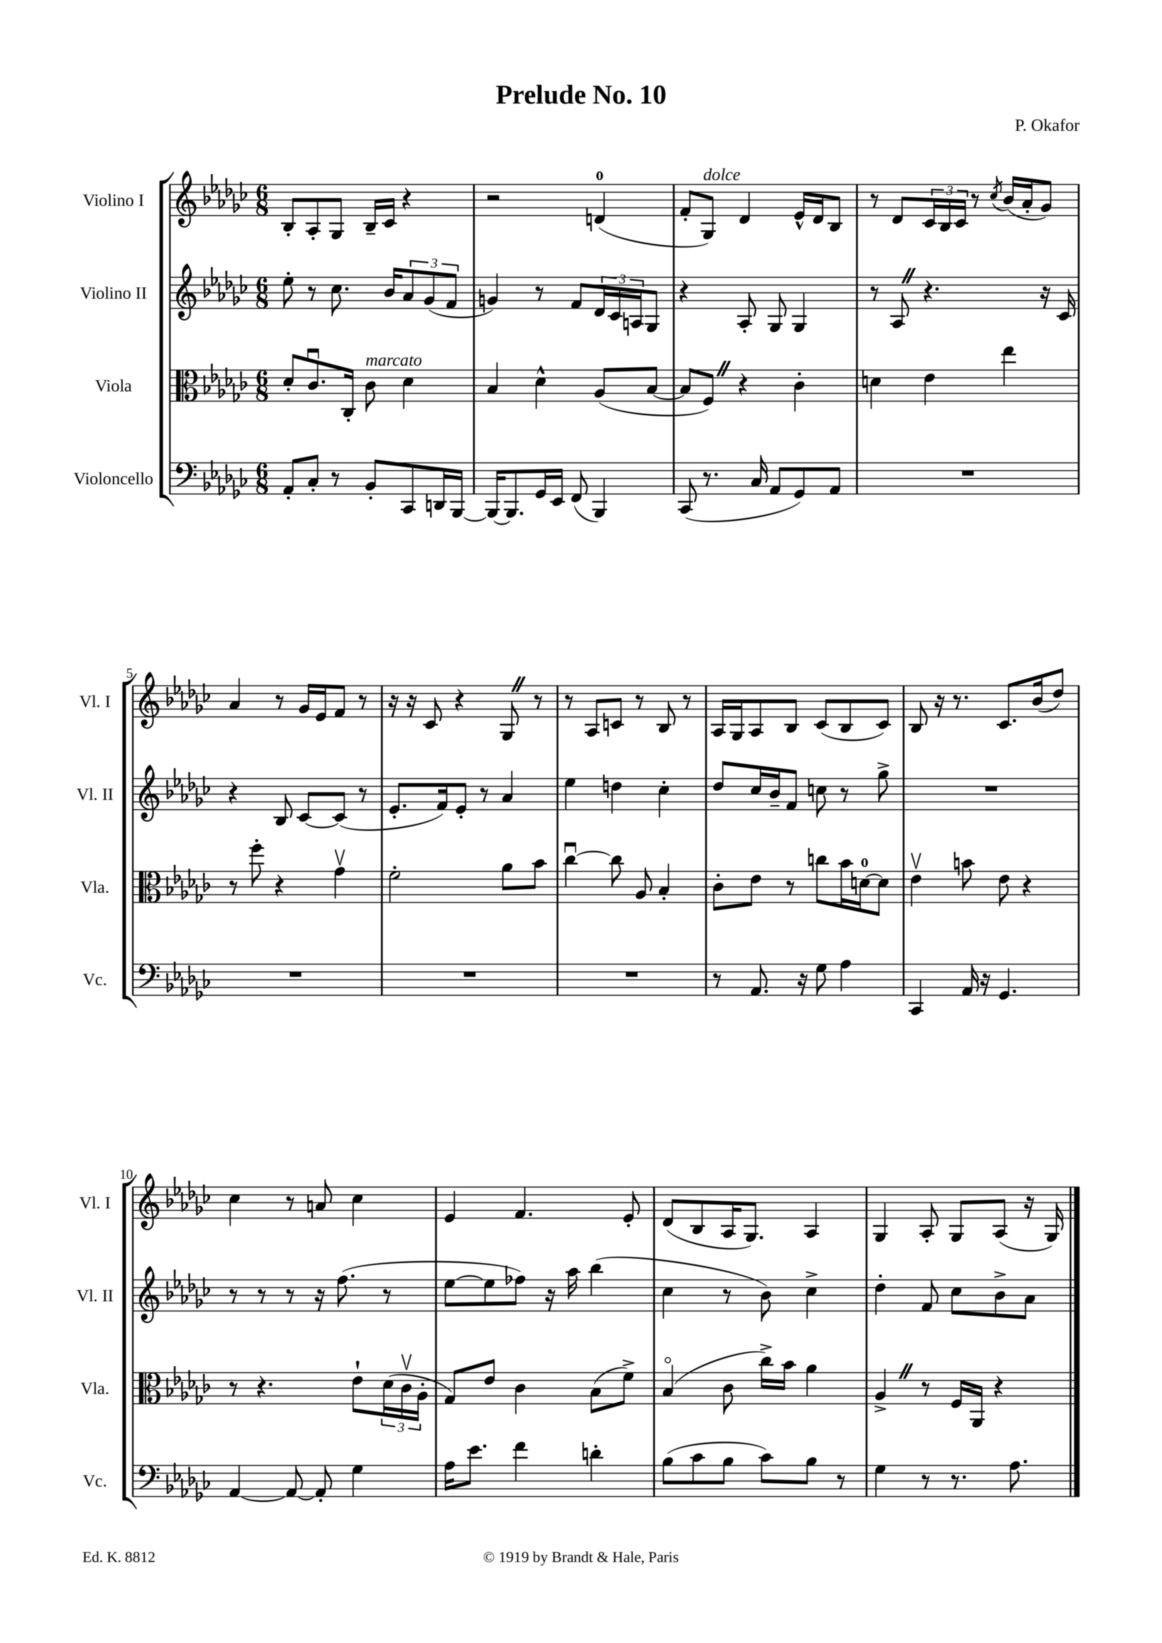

**kern	**kern	**kern	**kern
*staff4	*staff3	*staff2	*staff1
*clefF4	*clefC3	*clefG2	*clefG2
*k[b-e-a-d-g-c-]	*k[b-e-a-d-g-c-]	*k[b-e-a-d-g-c-]	*k[b-e-a-d-g-c-]
*M6/8	*M6/8	*M6/8	*M6/8
8AA-'/L	8d-'/L	8ee-'\	8B-'/L
8C-'/J	8.c-u/	8r	8A-'/
8r	.	8.cc-\	8G-/J
.	16C-'/Jk	.	.
8BB-'/L	8c-\	.	16B-~/LL
.	.	16b-/LK	16c-/JJ
8CC-/	4d-\	12a-/	4r
.	.	(12g-/	.
16DD/L	.	.	.
.	.	12f/J	.
[16BBB-/JJ	.	.	.
=	=	=	=
16BBB-/_LK	4B-/	4g/)	2r
8.BBB-/]	.	.	.
16GG-/L	4d-^^\	8r	.
16EE-/JJ	.	.	.
(8FF/	.	8f/L	.
4BBB-/)	(8A-/L	24d-/L	(4d/
.	.	24c-/	.
.	.	24A/J	.
.	[8B-/J	8G-/J	.
=	=	=	=
(8CC-/	8B-/]L	4r	8f'/L
8.r	8F/J)	.	8G-/J)
.	4r	8A-'/	4d-/
16C-/	.	.	.
8AA-/L	.	8G-/	.
8GG-/)	4c-'\	4G-/	16e-^^/LL
.	.	.	16d-/J
8AA-/J	.	.	8B-/J
=	=	=	=
2.r	4d\	8r	8r
.	.	8A-/	8d-/L
.	4e-\	4.r	24c-/L
.	.	.	24B-/
.	.	.	24c-/JJ
.	.	.	8r
.	.	.	8qcc-/
.	4ee-\	.	(16b-/LL
.	.	.	16a-'/J
.	.	16r	8g-/J)
.	.	16c-/	.
=	=	=	=
2.r	8r	4r	4a-/
.	8ff'\	.	.
.	4r	8B-/	8r
.	.	[8c-/L	16g-/LL
.	.	.	16e-/J
.	4g-v\	(8c-/]J	8f/J
.	.	8r	8r
=	=	=	=
2.r	2f'\	8.e-'/L	16r
.	.	.	16r
.	.	.	8c-/
.	.	16f/k)	.
.	.	8e-'/J	4r
.	.	8r	.
.	8a-\L	4a-/	8G-/
.	8b-\J	.	8r
=	=	=	=
2.r	[4cc-u\	4ee-\	8r
.	.	.	8A-/L
.	8cc-\]	4dd\	8c/J
.	8A-/	.	8r
.	4B-'/	4cc-'\	8B-/
.	.	.	8r
=	=	=	=
8r	8c-'\L	8dd-/L	16A-/LL
.	.	.	16G-/J
8.AA-/	8e-\J	16cc-/L	8A-/
.	.	16b-~/J	.
.	8r	8f/J	8B-/J
16r	.	.	.
8G-\	8cc\L	8cc\	(8c-/L
4A-\	16b-\L	8r	8B-/
.	[16d\J	.	.
.	8d\]J	8gg-^\	8c-/J)
=	=	=	=
4CC-/	4e-v\	2.r	8B-/
.	.	.	16r
.	.	.	8.r
16AA-/	8b\	.	.
16r	.	.	.
4.GG-/	8e-\	.	8.c-/L
.	4r	.	.
.	.	.	(16b-/k
.	.	.	8dd-/J)
=	=	=	=
[4AA-/	8r	8r	4cc-\
.	4.r	8r	.
8AA-/_	.	8r	8r
8AA-'/]	.	16r	8a/
.	.	(8.ff\	.
4G-\	8e-`\L	.	4cc-\
.	(24d-\L	8r	.
.	24c-v\	.	.
.	24A-'\JJ	.	.
=	=	=	=
16A-\LK	8G-/L)	[8ee-\L	4e-/
8.e-\J	.	.	.
.	8e-/J	8ee-\]	.
4f\	4c-\	8ff-\J)	4.f/
.	.	16r	.
.	.	16aa-\	.
4d'\	(8B-\L	(4bb-\	.
.	8f^\J)	.	8e-'/
=	=	=	=
(8B-\L	(4B-o/	4cc-\	(8d-/L
8c-\	.	.	8B-/
8B-\J	8c-\	8r	16A-/K
.	.	.	8.G-/J)
8c-\L)	16cc-^\LL)	8b-\)	.
.	16b-\JJ	.	.
8B-\J	4a-\	4cc-^\	4A-/
8r	.	.	.
=	=	=	=
4G-\	4A-^/	4dd-'\	4G-/
8r	8r	8f/	8A-'/
8.r	16F/LL	8cc-\L	8G-/L
.	16AA-/JJ	.	.
.	4r	8b-^\	(8A-/J
8.A-\	.	.	.
.	.	8a-\J	16r
.	.	.	16G-/)
==	==	==	==
*-	*-	*-	*-
